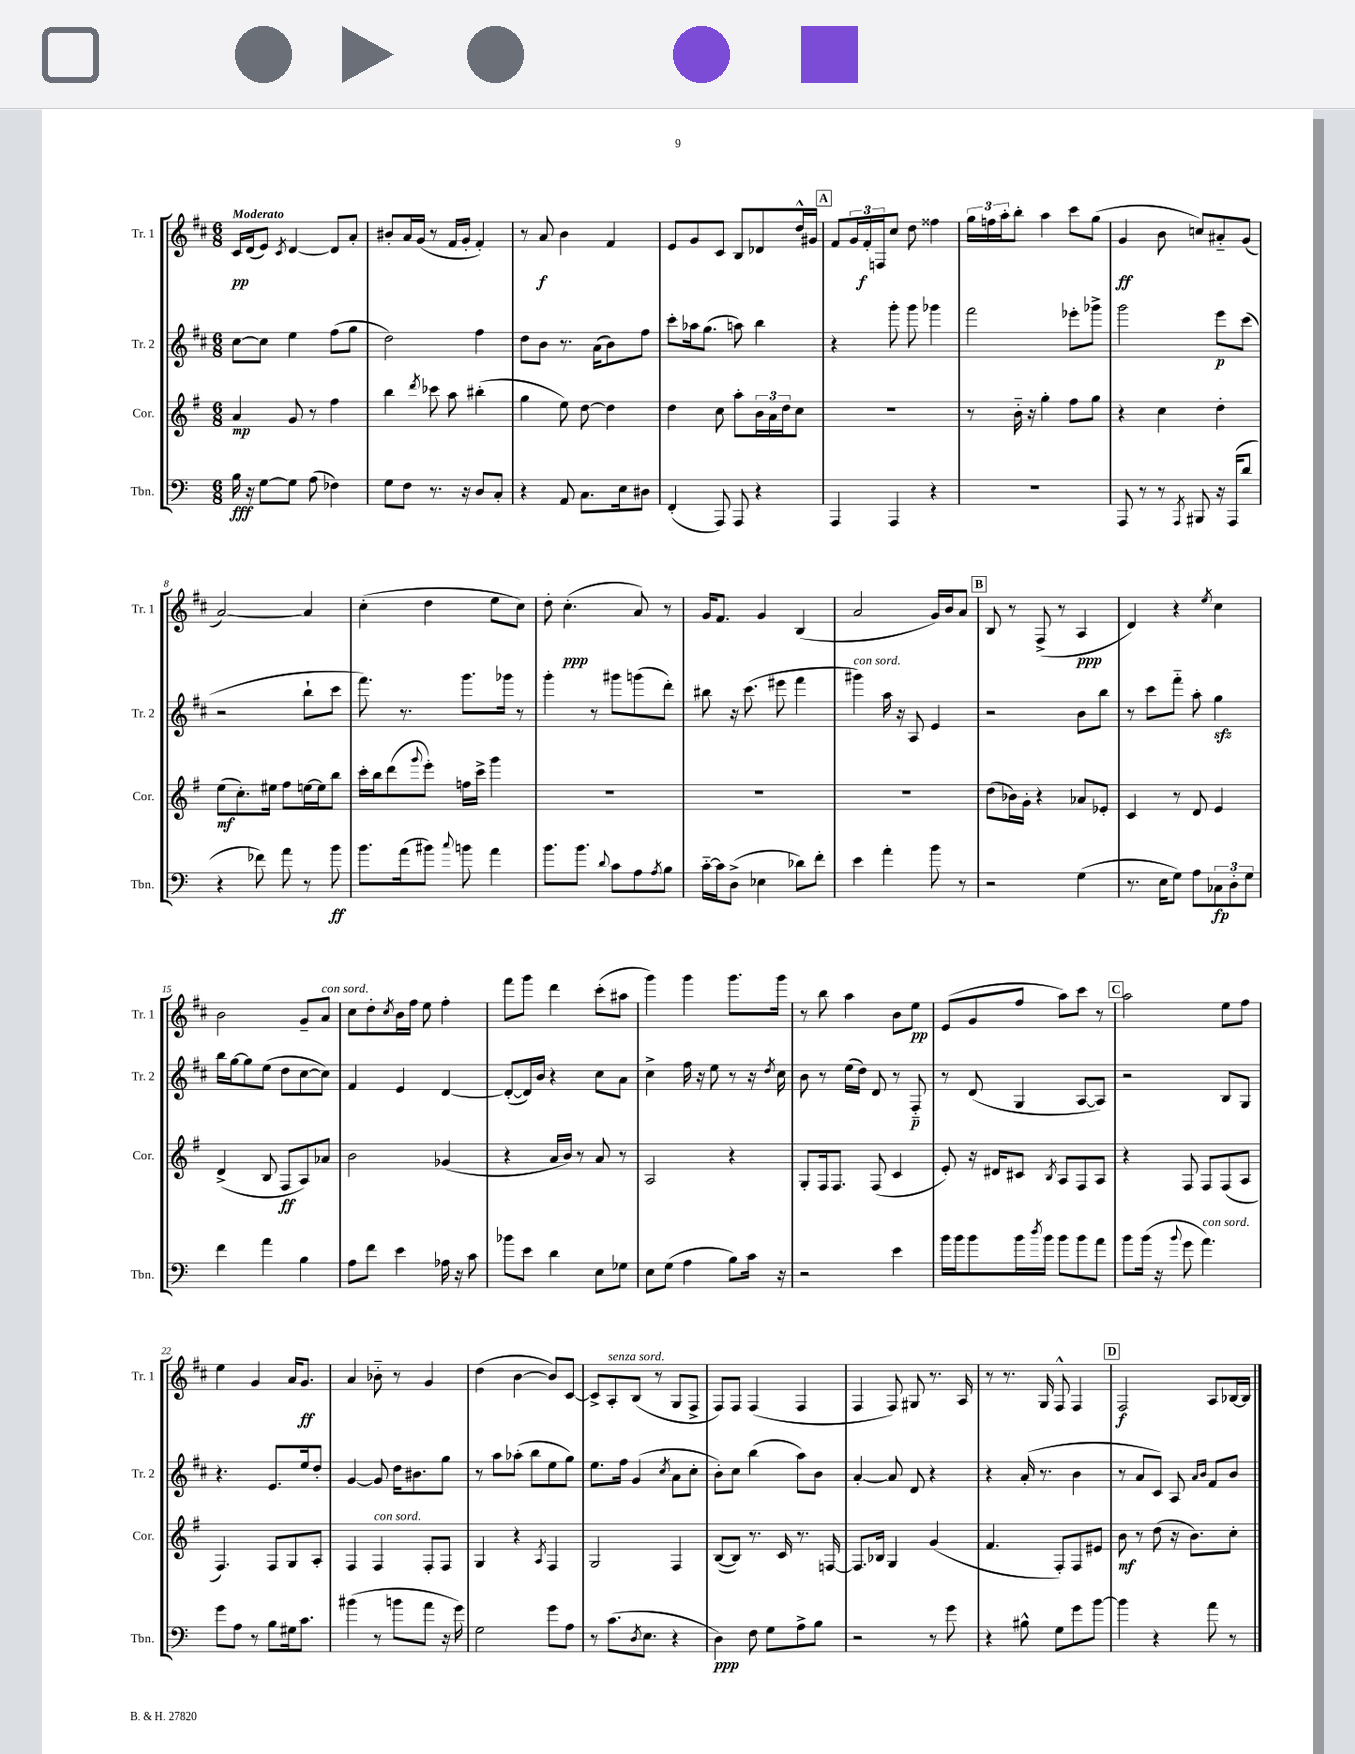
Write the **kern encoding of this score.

**kern	**dynam	**kern	**dynam	**kern	**dynam	**kern	**dynam
*part4	*part4	*part3	*part3	*part2	*part2	*part1	*part1
*staff4	*staff4	*staff3	*staff3	*staff2	*staff2	*staff1	*staff1
*I"Tbn.	*	*I"Cor.	*	*I"Tr. 2	*	*I"Tr. 1	*
*I'Tbn.	*	*I'Cor.	*	*I'Tr. 2	*	*I'Tr. 1	*
*clefF4	*	*clefG2	*	*clefG2	*	*clefG2	*
*k[]	*	*k[f#]	*	*k[f#c#]	*	*k[f#c#]	*
*M6/8	*	*M6/8	*	*M6/8	*	*M6/8	*
=1	=1	=1	=1	=1	=1	=1	=1
!	!	!	!	!	!	!LO:TX:a:B:t=Moderato	!
16B\	fff	4a/	mp	[8cc#\L	.	16c#/LL	pp
16r	.	.	.	.	.	(16d/J	.
[8G\L	.	.	.	8cc#\J]	.	8e/J)	.
.	.	.	.	.	.	8qc#/	.
8G\J]	.	8g/	.	4ee\	.	[4d/	.
(8A\	.	8r	.	.	.	.	.
4F-X\)	.	4ff#\	.	(8ff#\L	.	8d/L]	.
.	.	.	.	8gg\J	.	8a'/J	.
=2	=2	=2	=2	=2	=2	=2	=2
8G\L	.	4bb\	.	2dd\)	.	8b#X'/L	.
8F\J	.	.	.	.	.	16a/L	.
.	.	.	.	.	.	(16g/JJ	.
.	.	8qddd/	.	.	.	.	.
8.r	.	8ccc-X\	.	.	.	8r	.
.	.	8aa\	.	.	.	16f#/LL	.
16r	.	.	.	.	.	16g'/JJ	.
8D/L	.	(4bb#X'\	.	4ff#\	.	4f#'/)	.
8C'/J	.	.	.	.	.	.	.
=3	=3	=3	=3	=3	=3	=3	=3
4r	.	4gg\	.	8dd\L	.	8r	.
.	.	.	.	8b\J	.	8a/	f
8AA/	.	8ee\)	.	8.r	.	4b\	.
8.C\L	.	[8dd\	.	.	.	.	.
.	.	.	.	(16a\KL	.	.	.
.	.	4dd\]	.	8b\)	.	4f#/	.
16E\k	.	.	.	.	.	.	.
8D#X\J	.	.	.	8ff#\J	.	.	.
=4	=4	=4	=4	=4	=4	=4	=4
(4FF'/	.	4dd\	.	8ccc#'\L	.	8e/L	.
.	.	.	.	16aa-X\k	.	8g/	.
.	.	.	.	(8.gg\J	.	.	.
8AAA/)	.	8cc\	.	.	.	8c#/J	.
8AAA/	.	8aa'\L	.	8aan\)	.	8B/L	.
4r	.	24b\L	.	4bb\	.	8d-X/	.
.	.	24a\	.	.	.	.	.
.	.	24dd\J	.	.	.	.	.
.	.	8cc\J	.	.	.	16dd^^/L	.
.	.	.	.	.	.	16g#X/JJ	.
!!LO:REH:place=s1:t=A
=5	=5	=5	=5	=5	=5	=5	=5
4AAA/	.	2.r	.	4r	.	8f#/L	.
.	.	.	.	.	.	24g/L	.
.	.	.	.	.	.	24f#'/	f
.	.	.	.	.	.	24Fn/J	.
4AAA/	.	.	.	8ggg'\	.	8cc#/J	.
.	.	.	.	8ggg\	.	8dd\	.
4r	.	.	.	4ggg-X\	.	4ff##X\	.
=6	=6	=6	=6	=6	=6	=6	=6
2.r	.	8r	.	2fff#\	.	24gg\LL	.
.	.	.	.	.	.	24ffn\	.
.	.	.	.	.	.	24aa'\J	.
.	.	16b\	.	.	.	8bb'\J	.
.	.	16r	.	.	.	.	.
.	.	4gg'\	.	.	.	4aa\	.
.	.	8ff#\L	.	8eee-X'\L	.	8ccc#\L	.
.	.	8gg\J	.	8ggg-X^\J	.	(8gg\J	.
=7	=7	=7	=7	=7	=7	=7	=7
8AAA/	.	4r	.	2ggg\	.	4g/	ff
8r	.	.	.	.	.	.	.
8r	.	4cc\	.	.	.	8b\	.
8qAAA/	.	.	.	.	.	.	.
8BBB#X/	.	.	.	.	.	8ccn/L)	.
16r	.	4dd'\	.	8eee\L	p	8a#X/	.
(16AAA/KL	.	.	.	.	.	.	.
8d/J	.	.	.	(8ccc#\J	.	(8g/J	.
!!LO:LB:g=z
=8	=8	=8	=8	=8	=8	=8	=8
4r	.	(8ee\L	mf	2r	.	[2a/)	.
.	.	8.cc'\)	.	.	.	.	.
8f-X\)	.	.	.	.	.	.	.
.	.	16ee#X\Jk	.	.	.	.	.
8a\	.	8ff#\L	.	.	.	.	.
8r	.	[16een\L	.	8bb`\L	.	4a/]	.
.	.	16ee\J]	.	.	.	.	.
8b\	ff	8bb\J	.	8ccc#\J	.	.	.
=9	=9	=9	=9	=9	=9	=9	=9
8.b\L	.	16ccc'\LL	.	8.fff#\)	.	(4cc#'\	.
.	.	16bb\J	.	.	.	.	.
.	.	(8ddd\	.	.	.	.	.
(16a\k	.	.	.	8.r	.	.	.
.	.	8qqggg/	.	.	.	.	.
8b#X\J)	.	8eee'\J)	.	.	.	4dd\	.
8qqcc/	.	.	.	.	.	.	.
8bn\	.	16ffn\LL	.	8.ggg\L	.	.	.
.	.	16ccc^\JJ	.	.	.	.	.
4a\	.	4ggg\	.	.	.	8ee\L	.
.	.	.	.	16ggg-X\Jk	.	.	.
.	.	.	.	8r	.	8cc#\J)	.
=10	=10	=10	=10	=10	=10	=10	=10
8.b\L	.	2.r	.	4ggg'\	.	8dd'\	.
.	.	.	.	.	.	(4.cc#'\	ppp
8.b\J	.	.	.	.	.	.	.
.	.	.	.	8r	.	.	.
8qqd/	.	.	.	.	.	.	.
8c\L	.	.	.	8ggg#X\L	.	.	.
8A\	.	.	.	(8gggn\	.	8a/)	.
8qA/	.	.	.	.	.	.	.
8B\J	.	.	.	8ddd'\J)	.	8r	.
=11	=11	=11	=11	=11	=11	=11	=11
[16c\LL	.	2.r	.	8bb#X\	.	16g/KL	.
16c\J]	.	.	.	.	.	8.f#/J	.
(8D^\J	.	.	.	16r	.	.	.
.	.	.	.	(8.ccc#\	.	.	.
4E-X\	.	.	.	.	.	4g/	.
.	.	.	.	8eee#X\	.	.	.
8d-X\L)	.	.	.	4fff#\	.	(4B/	.
8f'\J	.	.	.	.	.	.	.
=12	=12	=12	=12	=12	=12	=12	=12
!	!	!	!	!LO:TX:a:i:t=con sord.	!	!	!
4e\	.	2.r	.	4ggg#X\)	.	2a/	.
4a'\	.	.	.	16aa\	.	.	.
.	.	.	.	16r	.	.	.
.	.	.	.	8A/	.	.	.
8b\	.	.	.	4e/	.	16g/LL)	.
.	.	.	.	.	.	16b/J	.
8r	.	.	.	.	.	8a/J	.
!!LO:REH:place=s1:t=B
=13	=13	=13	=13	=13	=13	=13	=13
2r	.	(8dd\L	.	2r	.	8B/	.
.	.	16b-X\L)	.	.	.	8r	.
.	.	16g'\JJ	.	.	.	.	.
.	.	4r	.	.	.	(8F#^/	.
.	.	.	.	.	.	8r	.
(4G\	.	8a-X/L	.	8b\L	.	4A/	ppp
.	.	8e-X'/J	.	8bb\J	.	.	.
=14	=14	=14	=14	=14	=14	=14	=14
8.r	.	4c/	.	8r	.	4d/)	.
.	.	.	.	8ccc#\L	.	.	.
16E\KL	.	.	.	.	.	.	.
8G\J)	.	8r	.	8fff#\J	.	4r	.
8A\L	.	8d/	.	8aa'\	.	.	.
.	.	.	.	.	.	8qee/	.
12C-X\	fp	4e/	.	4ggzz\	.	4cc#\	.
12D'\	.	.	.	.	.	.	.
12G\J	.	.	.	.	.	.	.
!!LO:LB:g=z
=15	=15	=15	=15	=15	=15	=15	=15
4f\	.	(4d^/	.	16bb\LL	.	2b\	.
.	.	.	.	[16gg\J	.	.	.
.	.	.	.	8gg\]	.	.	.
4a\	.	8B/	.	(8ee\J	.	.	.
.	.	8F#/L	ff	8dd\L	.	.	.
4B\	.	8A/)	.	[8cc#\	.	8g~/L	.
!	!	!	!	!	!	!LO:TX:a:i:t=con sord.	!
.	.	8a-X/J	.	8cc#\J])	.	8a/J	.
=16	=16	=16	=16	=16	=16	=16	=16
8A\L	.	2b\	.	4f#/	.	8cc#\L	.
8f\J	.	.	.	.	.	8dd'\	.
.	.	.	.	.	.	8qcc#/	.
4e\	.	.	.	4e/	.	16b\L	.
.	.	.	.	.	.	16ff#\JJ	.
.	.	.	.	.	.	8ee\	.
16A-X\	.	(4g-X/	.	[4d/	.	4ff#'\	.
16r	.	.	.	.	.	.	.
8c\	.	.	.	.	.	.	.
=17	=17	=17	=17	=17	=17	=17	=17
8b-X\L	.	4r	.	(8d'/L_	.	8fff#\L	.
8e\J	.	.	.	16d/L])	.	8ggg\J	.
.	.	.	.	16b/JJ	.	.	.
4d\	.	16a/LL	.	4r	.	4ddd\	.
.	.	16b/JJ)	.	.	.	.	.
.	.	8r	.	.	.	.	.
8E\L	.	8a/	.	8cc#\L	.	(8ccc#'\L	.
8G-X\J	.	8r	.	8a\J	.	8aa#X\J	.
=18	=18	=18	=18	=18	=18	=18	=18
8E\L	.	2A/	.	4cc#^\	.	4ggg\)	.
(8G\J	.	.	.	.	.	.	.
4A\	.	.	.	16ff#\	.	4ggg\	.
.	.	.	.	16r	.	.	.
.	.	.	.	8ee\	.	.	.
8B\L)	.	4r	.	8r	.	8.ggg\L	.
16c\Jk	.	.	.	16r	.	.	.
.	.	.	.	8qdd/	.	.	.
16r	.	.	.	16cc#\	.	16ggg\Jk	.
=19	=19	=19	=19	=19	=19	=19	=19
2r	.	8G'/L	.	8b\	.	8r	.
.	.	16F#/k	.	8r	.	8bb\	.
.	.	8.F#/J	.	.	.	.	.
.	.	.	.	(16ee\LL	.	4aa\	.
.	.	.	.	16dd\JJ)	.	.	.
.	.	(8F#/	.	8d/	.	.	.
4e\	.	4c/	.	8r	.	8b\L	.
.	.	.	.	8F#/	p	8ee\J	pp
=20	=20	=20	=20	=20	=20	=20	=20
16b\LL	.	8e'/)	.	8r	.	(8e/L	.
16b\J	.	.	.	.	.	.	.
8b\	.	16r	.	(8d/	.	8g/	.
.	.	16d#X/KL	.	.	.	.	.
16b\L	.	8c#X/J	.	4G/	.	8ff#/J	.
8qdd/	.	.	.	.	.	.	.
16b\JJ	.	.	.	.	.	.	.
.	.	8qB/	.	.	.	.	.
8b\L	.	8A/L	.	.	.	8aa\L)	.
8b\	.	8F#/	.	[8A/L	.	8ccc#\J	.
8a\J	.	8A/J	.	8A/J])	.	8r	.
!!LO:REH:place=s1:t=C
=21	=21	=21	=21	=21	=21	=21	=21
8b\L	.	4r	.	2r	.	2aa\	.
(16b\Jk	.	.	.	.	.	.	.
16r	.	.	.	.	.	.	.
8qqb/	.	.	.	.	.	.	.
8g\	.	8F#/	.	.	.	.	.
!LO:TX:a:i:t=con sord.	!	!	!	!	!	!	!
4.a\)	.	8F#/L	.	.	.	.	.
.	.	(8F#/	.	8B/L	.	8ee\L	.
.	.	8A/J	.	8G/J	.	8ff#\J	.
!!LO:LB:g=z
=22	=22	=22	=22	=22	=22	=22	=22
8g\L	.	4.F#/)	.	4.r	.	4ee\	.
8A\J	.	.	.	.	.	.	.
8r	.	.	.	.	.	4g/	.
8B\L	.	8F#/L	.	8.e/L	.	.	.
16G#X\k	.	8G/	.	.	.	16a/KL	.
8.c\J	.	.	.	16ee/k	.	8.g/J	ff
.	.	8A'/J	.	8dd'/J	.	.	.
=23	=23	=23	=23	=23	=23	=23	=23
(4b#X\	.	4F#/	.	[4g/	.	4a/	.
!	!	!LO:TX:a:i:t=con sord.	!	!	!	!	!
8r	.	4F#/	.	8g/]	.	8b-X\	.
8bn\L	.	.	.	16dd\KL	.	8r	.
.	.	.	.	8.b#X\	.	.	.
8a\J	.	8F#'/L	.	.	.	4g/	.
16r	.	8F#/J	.	8gg\J	.	.	.
16g\)	.	.	.	.	.	.	.
=24	=24	=24	=24	=24	=24	=24	=24
2G\	.	4G/	.	8r	.	(4dd\	.
.	.	.	.	8aa\L	.	.	.
.	.	4r	.	(8aa-X'\J	.	[4b\	.
.	.	.	.	8bb\L	.	.	.
.	.	8qA/	.	.	.	.	.
8g\L	.	4F#/	.	8ee\	.	8b/L])	.
8A\J	.	.	.	8gg\J)	.	[8c#/J	.
=25	=25	=25	=25	=25	=25	=25	=25
8r	.	2G/	.	8.ee\L	.	8c#^/L]	.
!	!	!	!	!	!	!LO:TX:a:i:t=senza sord.	!
(8.c\L	.	.	.	.	.	8A'/	.
.	.	.	.	16ff#\Jk	.	.	.
.	.	.	.	(4g/	.	(8B/J	.
8qD/	.	.	.	.	.	.	.
8.E\J	.	.	.	.	.	.	.
.	.	.	.	.	.	8r	.
.	.	.	.	8qcc#/	.	.	.
4r	.	4F#/	.	8a\L	.	8G/L	.
.	.	.	.	8cc#'\J	.	8F#^/J	.
=26	=26	=26	=26	=26	=26	=26	=26
4D\)	ppp	([8B/L	.	8b'\L)	.	8F#/L)	.
.	.	8B/J])	.	8cc#\J	.	8F#/J	.
8F\	.	8.r	.	(4bb\	.	(4F#/	.
8G\L	.	.	.	.	.	.	.
.	.	16c/	.	.	.	.	.
8A^\	.	8.r	.	8aa\L)	.	4F#/	.
8B\J	.	.	.	8b\J	.	.	.
.	.	[16Fn/	.	.	.	.	.
=27	=27	=27	=27	=27	=27	=27	=27
2r	.	8.F/L]	.	[4a'/	.	4F#/	.
.	.	16B-X/Jk	.	.	.	.	.
.	.	4G/	.	8a/]	.	8F#/)	.
.	.	.	.	8d/	.	8G#X/	.
8r	.	(4g/	.	4r	.	8.r	.
8g\	.	.	.	.	.	.	.
.	.	.	.	.	.	16A/	.
=28	=28	=28	=28	=28	=28	=28	=28
4r	.	4.f#/	.	4r	.	8r	.
.	.	.	.	.	.	8.r	.
8B#X^^\	.	.	.	(16a'/	.	.	.
.	.	.	.	8.r	.	16G/	.
8G\L	.	8F#'/L)	.	.	.	8F#^^/	.
8g\	.	8F#/	.	4b\	.	4F#/	.
[8b\J	.	8e#X/J	.	.	.	.	.
!!LO:REH:place=s1:t=D
=29	=29	=29	=29	=29	=29	=29	=29
4b\]	.	8b\	mf	8r	.	2F#/	f
.	.	8r	.	8a/L	.	.	.
4r	.	(8dd\	.	8c#/J)	.	.	.
.	.	16r	.	8A/	.	.	.
.	.	8.b\L)	.	.	.	.	.
.	.	.	.	16qqa/LL	.	.	.
.	.	.	.	16qqb/JJ	.	.	.
8a\	.	.	.	8f#/L	.	8A/L	.
8r	.	8cc'\J	.	8b/J	.	[16B-X/L	.
.	.	.	.	.	.	16B-/JJ]	.
==	==	==	==	==	==	==	==
*-	*-	*-	*-	*-	*-	*-	*-
